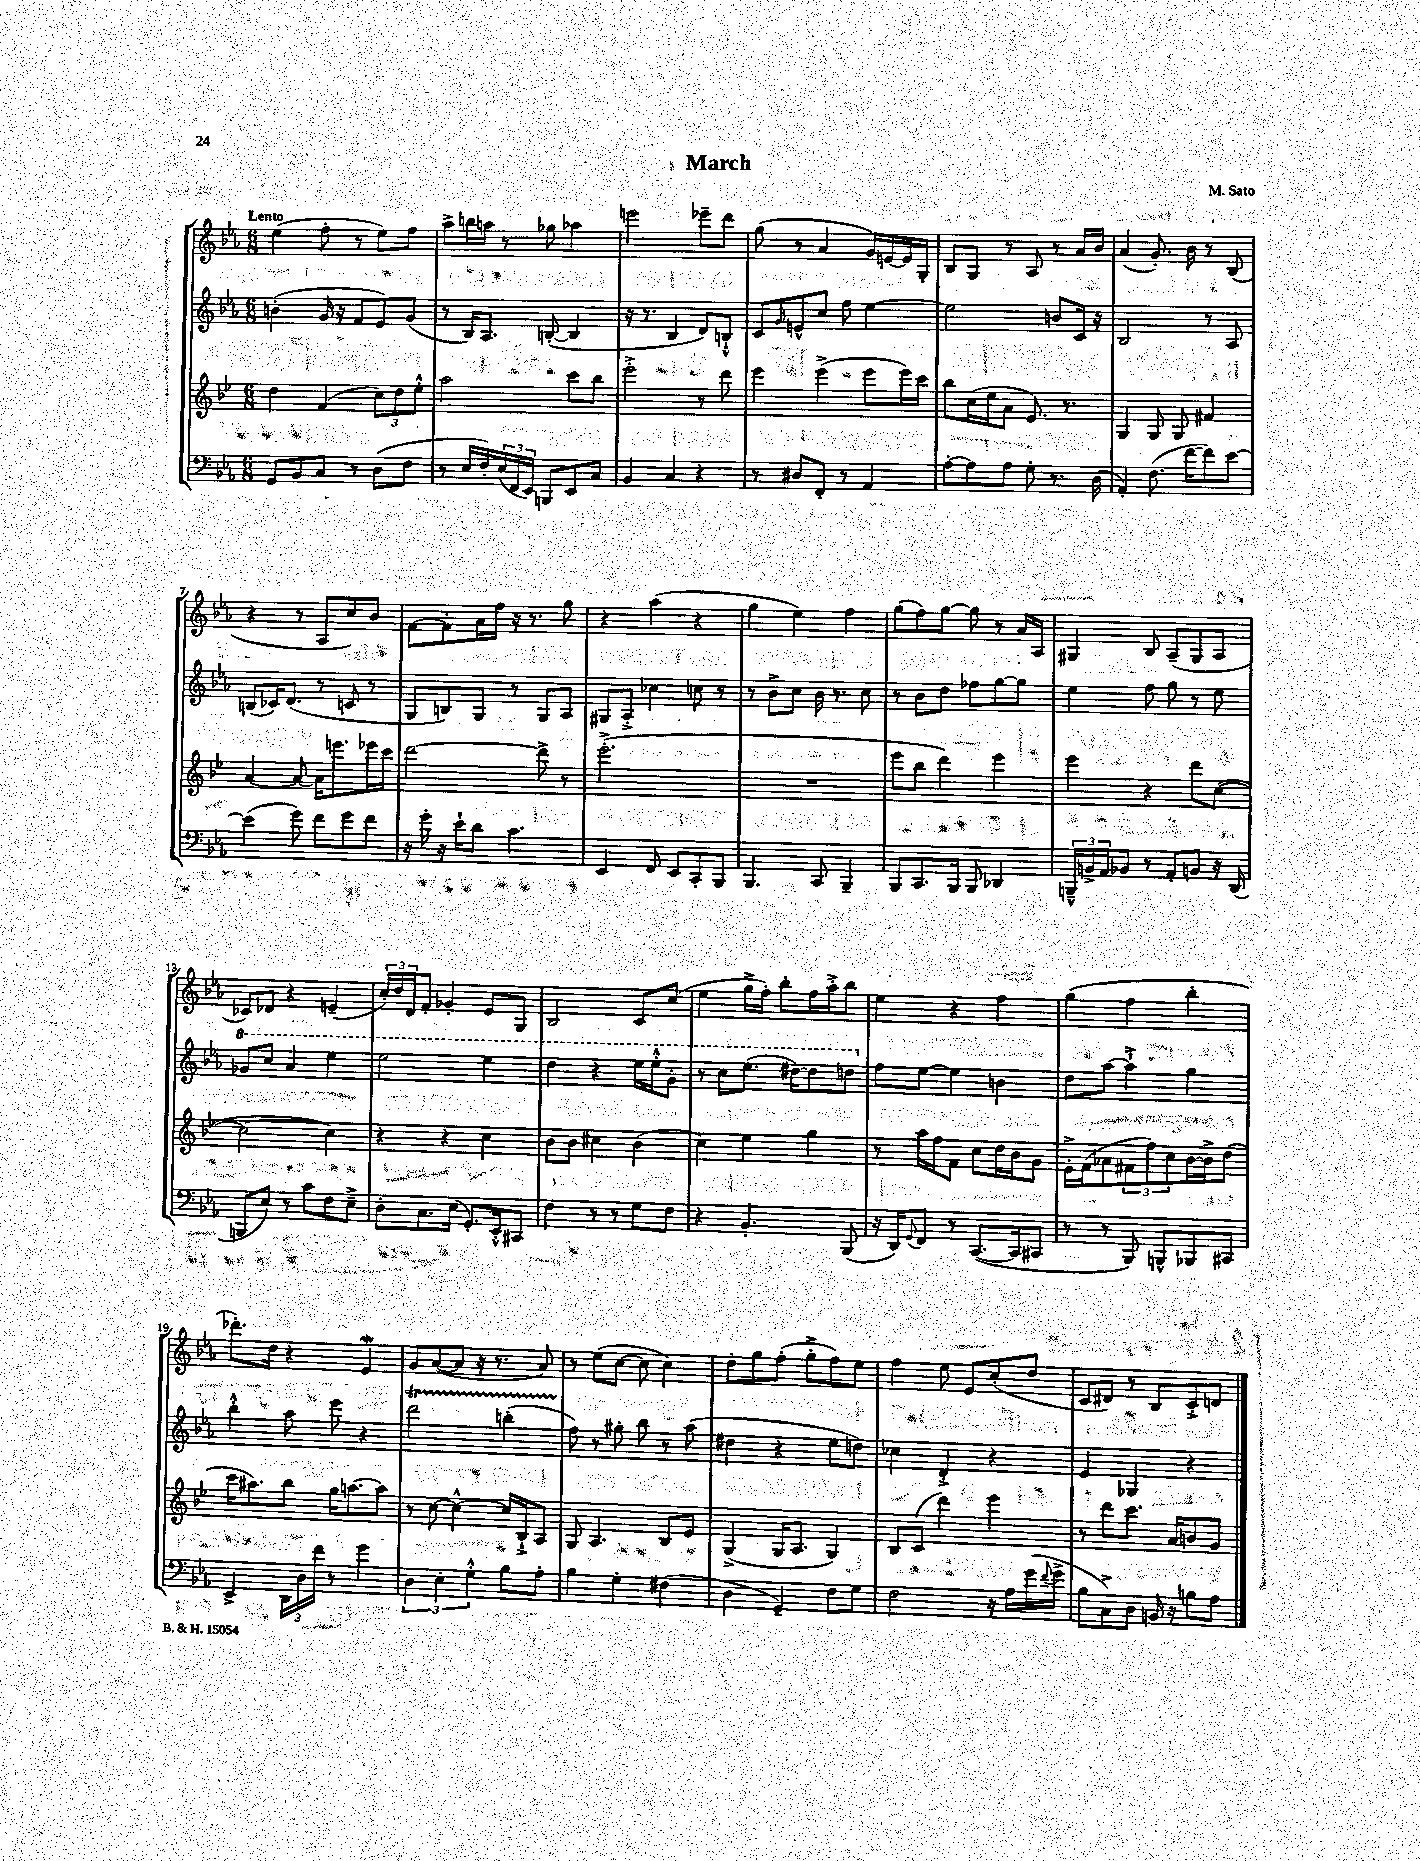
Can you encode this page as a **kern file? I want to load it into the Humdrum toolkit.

**kern	**kern	**kern	**kern
*part4	*part3	*part2	*part1
*staff4	*staff3	*staff2	*staff1
*clefF4	*clefG2	*clefG2	*clefG2
*k[b-e-a-]	*k[b-e-]	*k[b-e-a-]	*k[b-e-a-]
*M6/8	*M6/8	*M6/8	*M6/8
=1	=1	=1	=1
!	!	!	!LO:TX:a:B:t=Lento
8GG/L	4dd\	(4bn'\	(4ee-\
8BB-/	.	.	.
8C/J	(4f/	16g/	8ff'\
.	.	16r	.
8r	.	8f/L	8r
(8D\L	12cc\L)	8e-/)	8ee-\L)
.	12dd\	.	.
8F\J	.	(8g/J	8ff\J
.	12ee-'^^\J	.	.
=2	=2	=2	=2
8r	2aa\	8r	8aa-^\L
16E-/LL	.	16B-/KL)	16bbn\L
16F'/)	.	8.A-/J	16aan\JJ
(24E-/	.	.	8r
24FF/	.	.	.
24EE-/JJ)	.	.	.
8BBBn/L	.	([8Bn'/	8gg-X\
8EE-/	8ccc\L	4B/]	4aa-X\
8C/J	8bb-\J	.	.
=3	=3	=3	=3
4BB-/	2eee-'^\	16r	2eeen\
.	.	8.r	.
4C/	.	4B-/	.
4r	8r	8d/L)	8eee-X~\L
.	8ddd\	8Bn`^^/J	8ddd\J
=4	=4	=4	=4
8r	4eee-\	8c/L	(8gg\
.	.	16qqg/	.
8D#X/L	.	8en^^/	8r
8FF'/J	(4eee-^\	8cc/J	4a-/
8r	.	8ff\	.
4AA-/	8eee-\L	[4ee-\	16g/LL)
.	.	.	[16en/
.	16eee-\L)	.	16e/]
.	16ccc\JJ	.	16G'/JJ
=5	=5	=5	=5
[8A-'\L	8bb-\L	2ee-\]	8B-/L
8A-\]	(16cc\L	.	8G/J
.	16ee-\J	.	.
8A-\J	8a\J	.	8r
8G'\	8.e-/)	.	8A-/
8.r	.	8bn/L	8r
.	8.r	.	.
.	.	16c/Jk	16a-/LL
(16D\	.	16r	16b-/JJ
=6	=6	=6	=6
4AA-'/)	4G/	2B-/	(4a-/
(8.F\	8G/	.	8.g'/)
.	8G/	.	.
[16f\KL	.	.	16b-\
8f\])	4f#X/	8r	8r
[8e-\J	.	8A-/	(8B-/
!!LO:LB:g=z
=7	=7	=7	=7
(4e-\]	[4a/	(8Bn/L	4r
.	.	16c-X/K)	.
.	.	(8.d/J	.
8g\)	8a/_	.	8r
8f\L	16a\KL]	8r	8A-/L
.	8.eeen\	.	.
8g\	.	8cn/	8cc/)
8f\J	16eee-X\L	8r	8b-/J
.	16ccc\JJ	.	.
=8	=8	=8	=8
16r	[2ddd\	8G/L	[8f\L
16g'\	.	.	.
16r	.	8Bn/)	8f'\]
16e-`\KL	.	.	.
8d\J	.	8G/J	16a-\L
.	.	.	16ff\JJ
4.c\	.	8r	16r
.	.	.	8.r
.	8ddd^\]	8G/L	.
.	8r	8A-/J	8gg\
=9	=9	=9	=9
4EE-/	(2.eee-'^\	8G#X/L	4r
.	.	8A-'^/J	.
8FF/	.	4cc-X\	(4aa-\
8EE-/L	.	.	.
8CC'/	.	8ccn\	4r
8BBB-/J	.	8r	.
=10	=10	=10	=10
4.BBB-/	2.r	8r	4gg\
.	.	8b-^\L	.
.	.	8cc\J	4ee-\)
8CC/	.	16b-\	.
.	.	8.r	.
4BBB-~/	.	.	4ff\
.	.	8cc\	.
=11	=11	=11	=11
8BBB-/L	8eee-\L	8r	(8gg\L
8.CC/	8bb-\J	8b-\L	8ff\)
.	4ddd\)	8dd\J	[8gg\J
16BBB-/Jk	.	.	.
8BBB-/	.	8ff-X\L	8gg\]
4DD-X/	4eee-\	[8gg\	8r
.	.	8gg\J]	16a-/LL
.	.	.	16A-/JJ
=12	=12	=12	=12
24BBBn~^^/LL	4eee-\	4ee-\	4G#X/
24BBn^/	.	.	.
24AA-/J	.	.	.
8BB-X/J	.	.	.
8r	4r	8ff\	8B-/
8AA-'/L	.	8gg\	(8A-~/L
8BBn/J	8ddd\L	8r	8G#/
16r	([8cc\J	8ee-\	8A-/J
(16DD/	.	.	.
!!LO:LB:g=z
=13	=13	=13	=13
*	*	*8va	*
8BBBn/L	2cc\_	8gg-X/L	8c-X/L)
8E-/J)	.	8ccc/J	8d-X/J
8r	.	4aa-/	4r
8c\L	.	.	.
8F\	4cc\])	4eee-\	(4en~/
8E-~^\J	.	.	.
=14	=14	=14	=14
8D'\L	4r	2eee-\	24cc'/LL)
.	.	.	24dd/
.	.	.	24d/J
8.C\	.	.	8f'/J
.	4r	.	4g-X'/
(16E-\Jk	.	.	.
8.GG'/L)	.	.	.
.	4cc\	4eee-\	8e-/L
16EE-'^^/k	.	.	.
8CC#X/J	.	.	8G/J
=15	=15	=15	=15
4F\	8b-\L	4ddd\	2B-/
.	8b-\J	.	.
8r	4cc#X\	4r	.
8r	.	.	.
8G\L	(4b-\	16eee-\LL	8c/L
.	.	16eee-'^^\J	.
8F\J	.	8gg'\J	(8cc/J
=16	=16	=16	=16
4r	4cc\)	8r	4ee-\
.	.	8ccc\L	.
4.BB-'/	4ee-\	(8.eee-\J	16gg^\LL
.	.	.	16ff'\JJ)
.	.	.	8bb-'\L
.	.	[16ddd#X\KL)	.
.	4gg\	8ddd#\]	16ff\L
.	.	.	16aa-'^\J
(8BBB-/	.	8dddn\J	8bb-\J
=17	=17	=17	=17
*	*	*X8va	*
16r	8r	8ff\L	4ee-\
16DD/KL)	.	.	.
8qqGG/	.	.	.
8FF/J	16aa\LL	[8ee-\J	.
.	16ff\J	.	.
8r	8f\J	4ee-\]	4r
([8.CC/L	8cc\L	.	.
.	16dd\L	4bn\	4ff\
16CC/k]	16b-\J	.	.
8CC#X/J	8g\J	.	.
=18	=18	=18	=18
8r	16e-'^\LL	8dd\L	(4gg\
.	(16f\J	.	.
8r	8a-X\	[8aa-\J	.
8BBB-/)	12f#X\	4aa-`^\]	4ff\
.	12ff\)	.	.
8BBBn^^/L	.	.	.
.	12cc\	.	.
8BBB-X/	[16b-\L	4gg\	4bb-'\
.	16b-^\J]	.	.
8CC#X/J	(8dd\J	.	.
!!LO:LB:g=z
=19	=19	=19	=19
4EE-^/	16ccc\KL	4bb-'^^\	8.ddd-X'\L)
.	8.aa#X\)	.	.
.	.	.	16dd\Jk
24DD\LL	8bb-\J	8aa-\	4r
24D\	.	.	.
24f\JJ	.	.	.
8r	16gg\KL	8eee-\	.
.	[8.aan\	.	.
4g\	.	4r	4e-w/
.	8aa\J]	.	.
=20	=20	=20	=20
6D\	8r	2dddt\	8g/L
.	[8cc\	.	([8a-/
6E-'\	.	.	.
.	4cc^^\_	.	8a-/J]
6G'^^\	.	.	.
.	.	.	16r
.	.	.	8.r
8B-\L	16cc/LL]	(4bbnTTT'\	.
.	16B-`^/J	.	.
8A-'\J	8A/J	.	8a-/)
=21	=21	=21	=21
4B-\	8G/	8ff\)	8r
.	4.A/	8r	(8ee-\L
4G'\	.	8gg#X'\	[8cc\J
.	.	8bb-\	8cc\]
(4F#X\	8B-/L	8r	4cc\)
.	8e-/J	(8aa-\	.
=22	=22	=22	=22
4D\	(4G^/	4dd#X\	8dd'\L
.	.	.	8gg\
4GG~/)	16G/KL	4r	(8ff'\J
.	8.A/J	.	.
.	.	.	8gg'^\L
8F\L	4G/)	8ee-\L	8ff\)
8G\J	.	8ddn\J)	8ee-\J
=23	=23	=23	=23
2F\	8B-/L	4cc-X\	4ff\
.	(8c/J	.	.
.	4ddd\)	4d'^/	8ee-\
.	.	.	8e-/L
16r	4eee-\	4r	(8cc'/
16A-\LL	.	.	.
(16g\	.	.	8dd/J
8qqf/	.	.	.
16g^\JJ	.	.	.
=24	=24	=24	=24
8B-\L	8r	4e-/	8c/L
8C^\)	8ddd\L	.	8d#X/J)
8D\J	8.ccc\J	4G-X/	8r
16BBn/	.	.	8B-/L
16r	16a/KL	.	.
8Bn\L	8bn/	4r	8c'^/
8A-\J	8g/J	.	8dn/J
==	==	==	==
*-	*-	*-	*-
